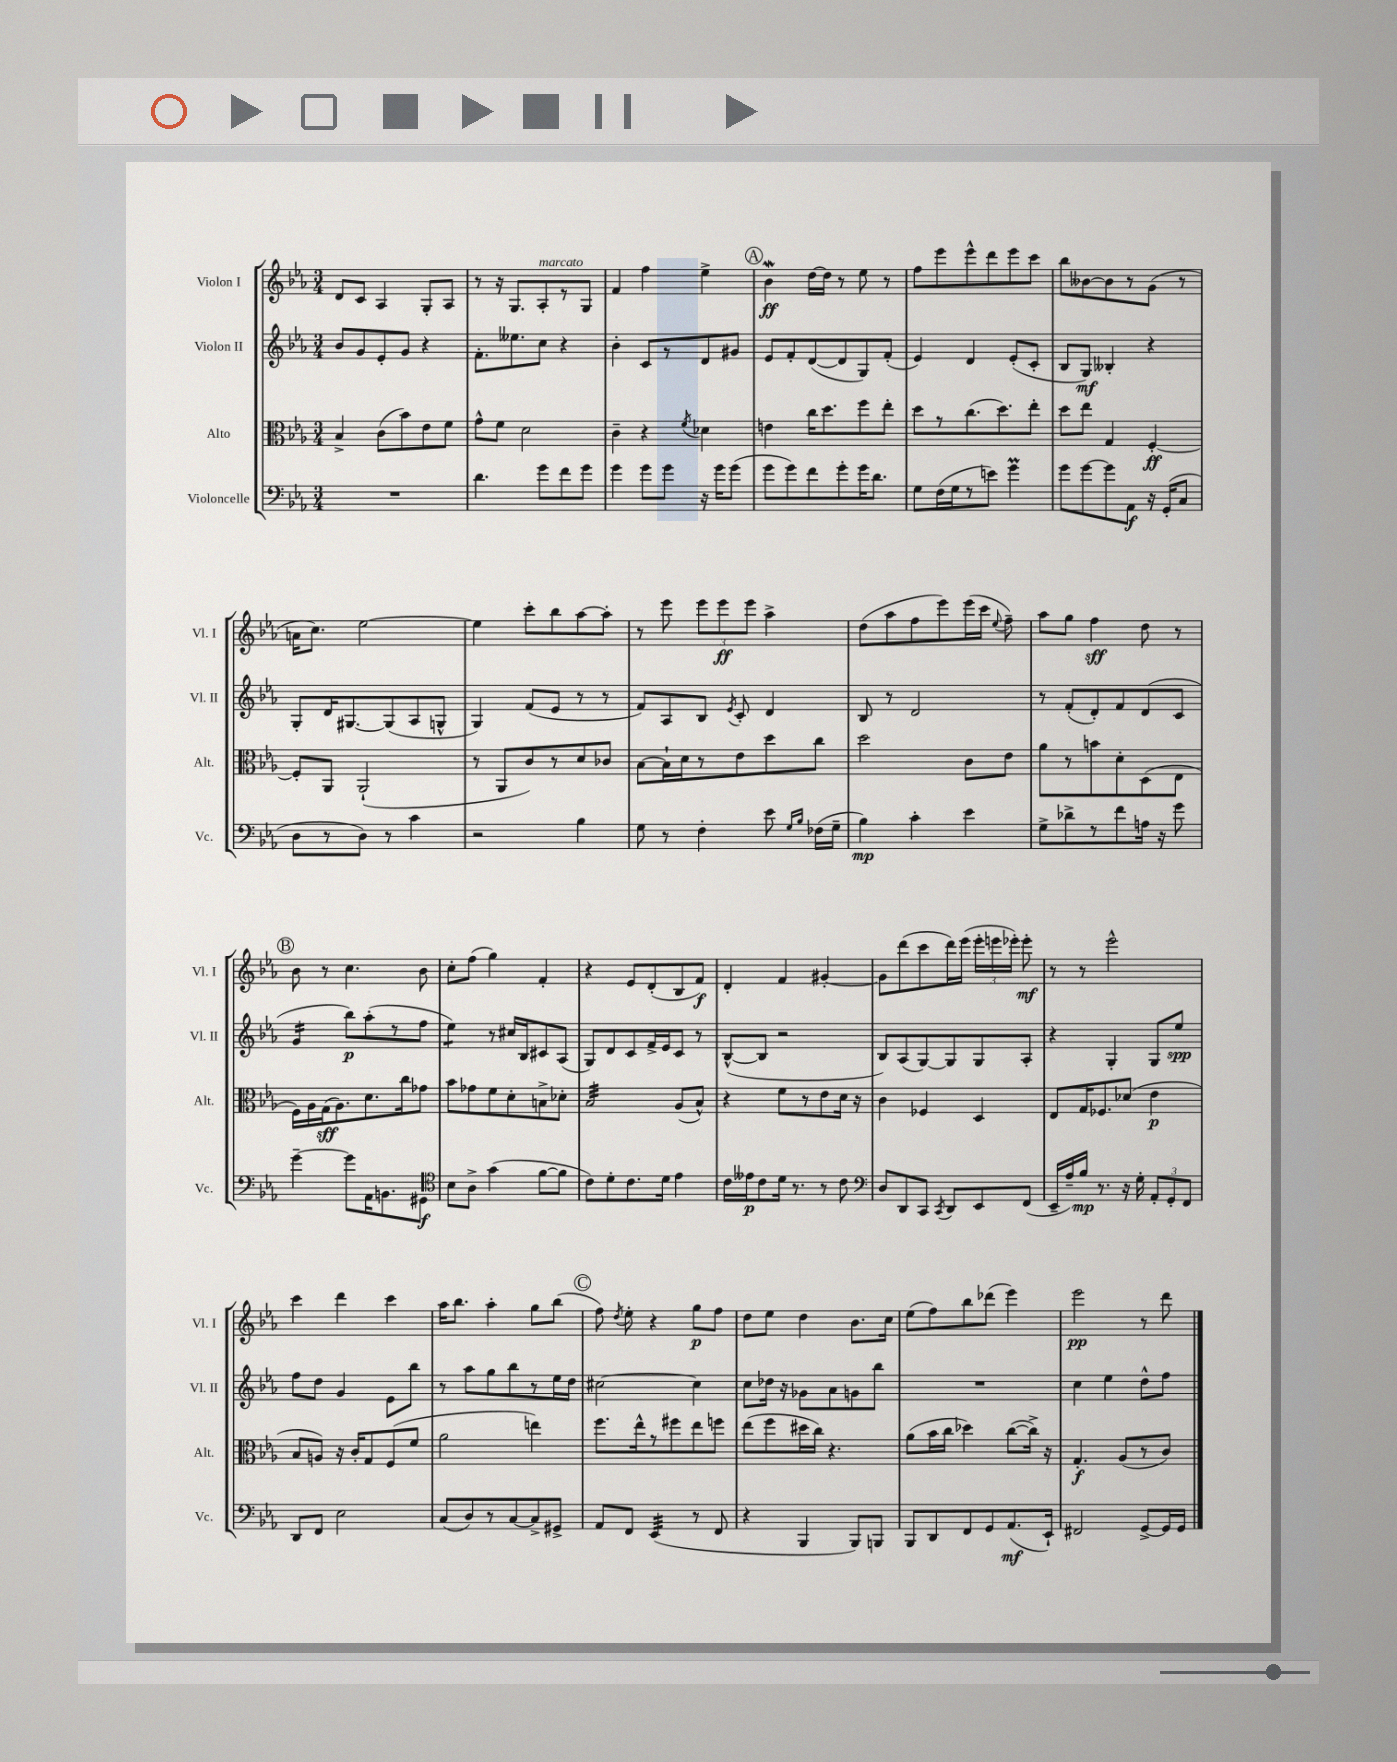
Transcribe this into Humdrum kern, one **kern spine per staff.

**kern	**kern	**kern	**kern
*staff4	*staff3	*staff2	*staff1
*clefF4	*clefC3	*clefG2	*clefG2
*k[b-e-a-]	*k[b-e-a-]	*k[b-e-a-]	*k[b-e-a-]
*M3/4	*M3/4	*M3/4	*M3/4
2.r	4B-^	8b-	8d
.	.	8g	8c
.	(8c	8e-'	4A-
.	8b-)	8g	.
.	8e-	4r	8G'
.	8f	.	8A-
=	=	=	=
4.d	8g^^	8.f'	8r
.	8f	.	16r
.	.	8.ee--	8.G
.	2d	.	.
8g	.	8cc	8A-'
8f	.	4r	8r
8g	.	.	8G
=	=	=	=
4g	4c~	4b-'	4f
8g	4r	8c	4ff
8g	.	8r	.
.	8qf	.	.
16r	4d-	8d	4ee-^
16g	.	.	.
(8g	.	8g#	.
=	=	=	=
8g	4e	8e-	4b-
8g)	.	8f'	.
8f	16cc	([8d	[16dd
.	8.dd	.	16dd]
8g'	.	8d]	8r
16g	8ff	8G)	8ee-
8.d	.	.	.
.	8ee-'	(8f'	8r
=	=	=	=
8G	8dd	4e-)	8ff
(16F	8r	.	8eee-
16G	.	.	.
8r	(8.cc	4d	8eee-^^
8e)	.	.	8ddd
.	8.dd)	.	.
4g	.	(8e-'	8eee-
.	8ee-'	8c'	8ccc
=	=	=	=
8g	8dd	8B-	8bb-
[8g	8ee-	8G)	[8b--
8g]	4G	4B--'	8b--]
8AA-	.	.	8r
16r	[4F'	4r	(8g
(16GG'	.	.	.
8C	.	.	8r
=	=	=	=
8D	8F']	8G'	16a
.	.	.	8.cc)
8r	8AA-	16d	.
.	.	[8.G#	.
8D)	(2AA-`	.	[2ee-
8r	.	(8G#]	.
4c	.	8A-	.
.	.	8G^^	.
=	=	=	=
2r	8r	4G)	4ee-]
.	8AA-	.	.
.	8c)	(8f	8ccc'
.	8r	8e-	8bb-
4B-	8d	8r	[8aa-
.	8c-	8r	8aa-']
=	=	=	=
8G	[8B-	8f)	8r
8r	16B-`]	8A-	8eee-
.	16d	.	.
4F'	8r	8B-	12eee-
.	.	.	12eee-
.	.	8qe-	.
.	8e-	8c'	.
.	.	.	12eee-
8e-	8dd	4d	4aa-^
16qqG	.	.	.
16qqB-	.	.	.
(16F-	8cc	.	.
16G~	.	.	.
=	=	=	=
4B-)	2dd	8B-	(8dd
.	.	8r	8aa-
4c'	.	2d	8ff
.	.	.	8eee-)
4e-	8c	.	(16eee-
.	.	.	16ccc
.	.	.	8qqee-
.	8e-	.	8ff~)
=	=	=	=
8G^	8a-	8r	8aa-
8d-^	8r	(8f'	8gg
8r	8b	8d')	4ff
8f	8d'	8f	.
16A	(8D	(8d	8dd
16r	.	.	.
8g	8E-	8c	8r
=	=	=	=
[4g~	16F)	4g	8b-
.	16A-	.	.
.	(16G	.	8r
.	8.A-)	.	.
8g]	.	8bb-)	4.cc
16AA-	8.d	(8aa-'	.
8.BB	.	.	.
.	.	8r	.
.	16cc	.	.
8GG#	8g-	8ff	8b-
=	=	=	=
*clefC4	*	*	*
8B-	8b-	4ee-)	8cc'
8A-^	8g-	.	(8ff
(4g	8f	8r	4gg)
.	8d'	16cc#	.
.	.	16B-	.
[8f	8B^	8c#	4f'
8f]	8d-'	(8A-	.
=	=	=	=
8c)	2B-	8G)	4r
8d'	.	8d	.
8.c	.	8c	8e-
.	.	16f^	(8d'
16d	.	16e-	.
4e-	(8A-	8c	8B-
.	8B-^^)	8r	8f)
=	=	=	=
16c	4r	([8B-^^	4d'
16e--	.	.	.
8c	.	8B-]	.
16d	8f	2r	4f
8.r	.	.	.
.	8r	.	.
8r	8e-	.	[4g#'
8c	16d	.	.
.	16r	.	.
=	=	=	=
*clefF4	*	*	*
8D	4c	8B-)	8g#]
8DD	.	(8A-	(8ddd
8CC	4F-	[8G)	8ccc
8qCC	.	.	.
8DD	.	8G]	16ddd)
.	.	.	(16eee-
8EE-	4D	8G	24eee-'
.	.	.	24eee
.	.	.	24eee-')
(8FF	.	8A-'	8eee-'
=	=	=	=
16EE-~	8E-	4r	8r
16A-~)	.	.	.
16B-	16G	.	8r
8.r	8.F-	.	.
.	.	4G'	2eee-^^
16r	(8d-	.	.
16G'	.	.	.
12AA-'	4e-	8G	.
12GG'	.	.	.
.	.	8ee-	.
12FF	.	.	.
=	=	=	=
8DD	8B-	8ff	4ccc
8FF	8A)	8dd	.
2E-	16r	4g	4ddd
.	16c'	.	.
.	8G	.	.
.	(8F	8e-	4ccc
.	8f	8bb-	.
=	=	=	=
(8C	2a-	8r	16aa-
.	.	.	8.bb-
8D)	.	8aa-	.
8r	.	8gg	4aa-'
[8C	.	8bb-	.
8C^]	4ee)	8r	8gg
8GG#^	.	16ee-	(8bb-
.	.	16dd	.
=	=	=	=
8AA-	8.ff	[2cc#	8ff)
.	.	.	8qdd
8FF	.	.	8ee-'
.	16ee-^^	.	.
(4EE-	8r	.	4r
.	8ff#	.	.
8r	8ee-	4cc#]	8gg
8FF	8ff	.	8ff
=	=	=	=
4r	(8ee-	8cc	8dd
.	8ff	16dd-	8ee-
.	.	16r	.
4BBB-	16dd#	8g-	4dd
.	16cc)	.	.
.	4.r	8a-	.
8BBB-)	.	8g	8.b-
8BBB	.	8bb-	.
.	.	.	16cc
=	=	=	=
8BBB-	(8a-	2.r	(8ee-
8DD	16b-	.	8ff)
.	16cc	.	.
8FF	4dd-)	.	8bb-
8GG	.	.	(8ddd-
(8.AA-	([8cc	.	4eee-)
.	16cc^])	.	.
16EE-`)	16r	.	.
=	=	=	=
2FF#	4.G'	4cc	2eee-
.	.	4ee-	.
.	(8A-	.	.
[8GG^	8r	8dd^^	8r
16GG]	8c)	8ff	8ddd
16GG	.	.	.
==	==	==	==
*-	*-	*-	*-
